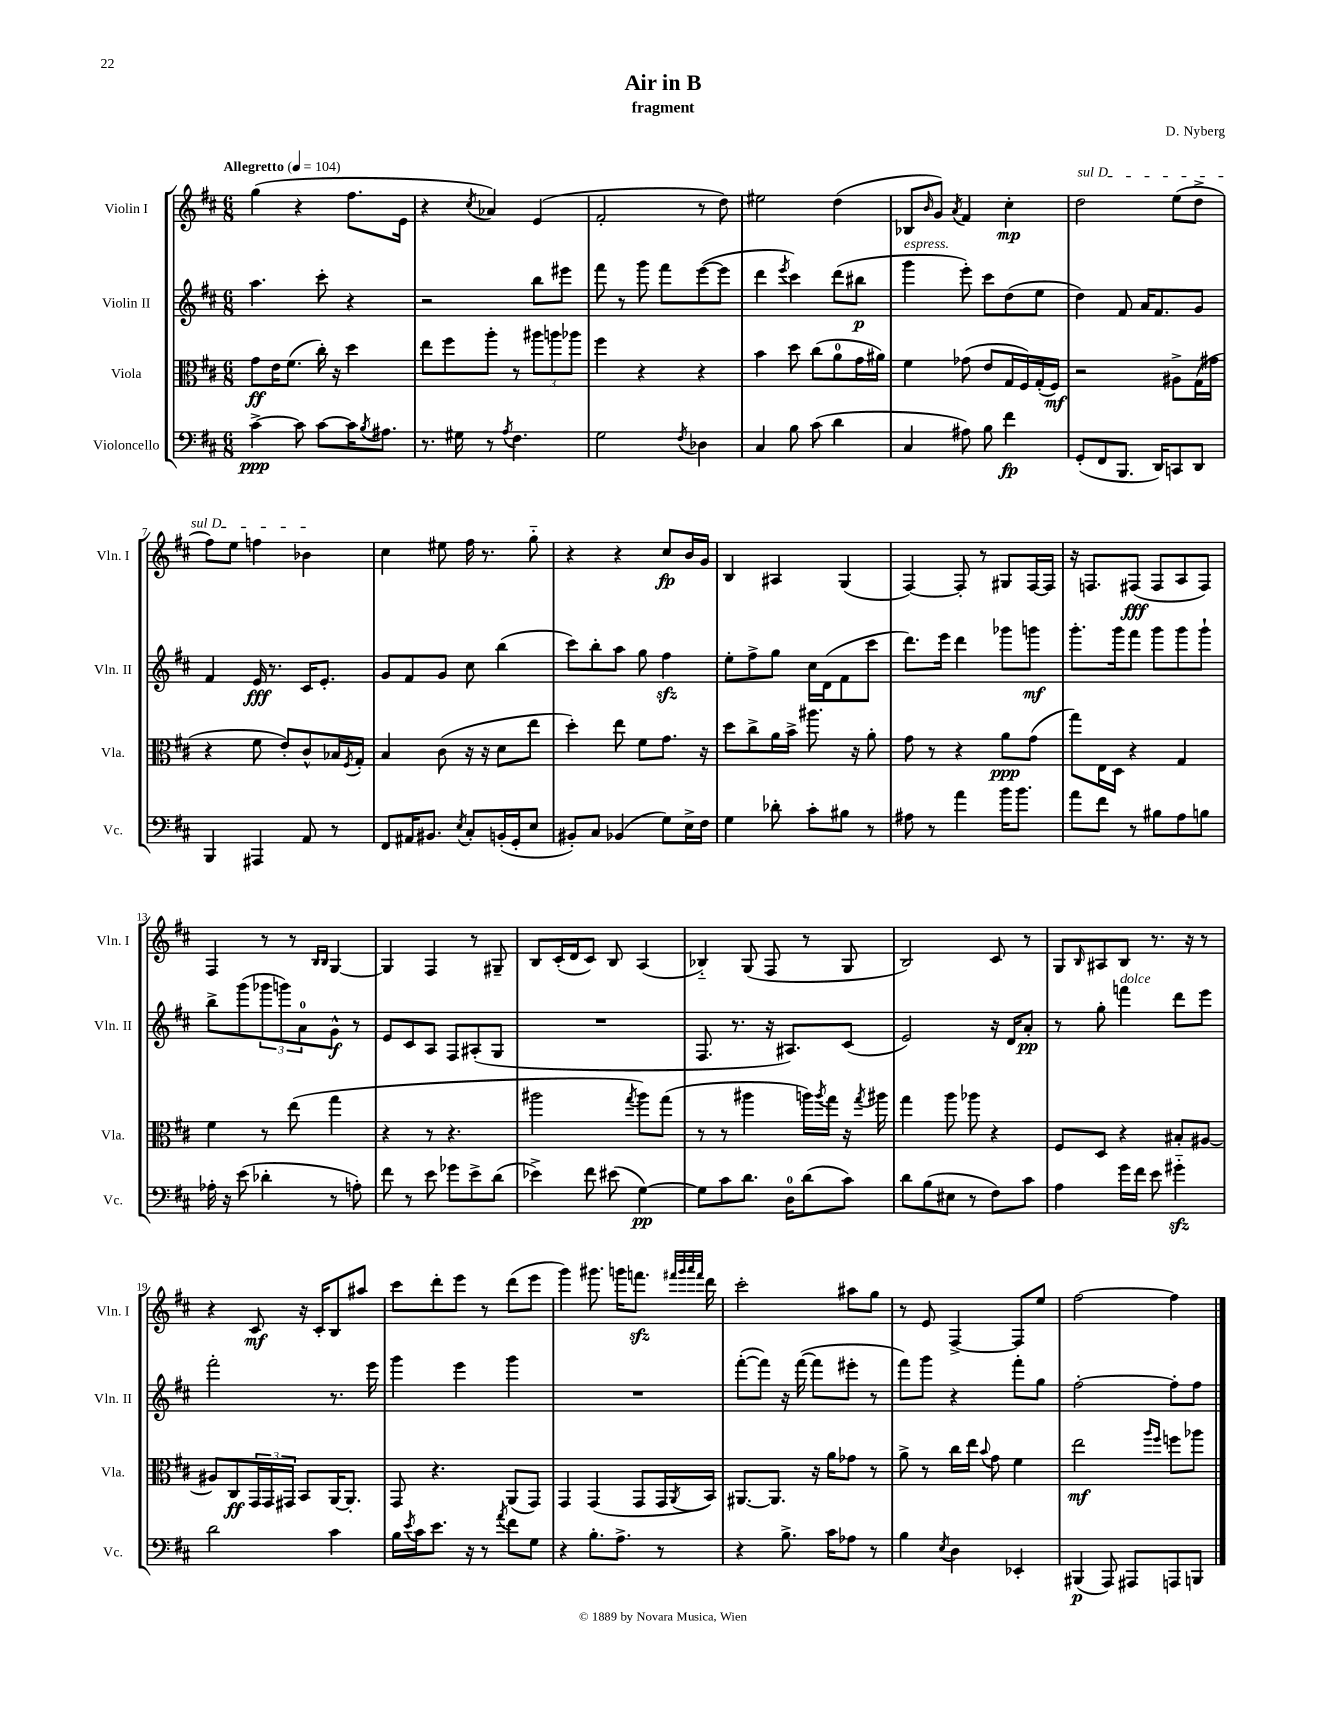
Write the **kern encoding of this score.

**kern	**kern	**kern	**kern
*staff4	*staff3	*staff2	*staff1
*clefF4	*clefC3	*clefG2	*clefG2
*k[f#c#]	*k[f#c#]	*k[f#c#]	*k[f#c#]
*M6/8	*M6/8	*M6/8	*M6/8
*MM104	*MM104	*MM104	*MM104
[4c#^\	8g\L	4.aa\	(4gg\
.	16e\K	.	.
.	(8.f#\J	.	.
8c#\]	.	.	4r
[8c#\L	16cc#'\)	8ccc#'\	.
.	16r	.	.
16c#\]K	4dd\	4r	8.ff#\L
8qB/	.	.	.
8.A#\J	.	.	.
.	.	.	16e\Jk
=	=	=	=
8.r	8ee\L	2r	4r
.	8ff#\	.	.
16G#\	.	.	.
.	.	.	8qcc#/
8r	8aa'\J	.	4a-/)
8qA/	.	.	.
4.F#\	8r	.	.
.	12aa#\L	8bb\L	(4e/
.	12aa\	.	.
.	.	8eee#\J	.
.	12aa-\J	.	.
=	=	=	=
2G\	4ff#\	8fff#\	2f#'/
.	.	8r	.
.	4r	8ggg\	.
.	.	8fff#\L	.
8qF#/	.	.	.
4D-\	4r	([8eee\	8r
.	.	8eee\]J	8dd\)
=	=	=	=
4C#/	4b\	4ddd\	2ee#\
.	.	8qeee/	.
8B\	8dd\	4ccc#\)	.
(8c#\	(8cc#\L	.	.
4d\	8a\	(8ddd\L	(4dd\
.	16g\L	8bb#\J	.
.	16a#\JJ)	.	.
=	=	=	=
4C#/	4f#\	4ggg\	8B-/L
.	.	.	16qqb/
.	.	.	8g/J)
.	.	.	8qa/
8A#\)	(8g-\	8eee'\)	4f#/
8B\	8e/L	8ccc#\L	.
4f#\	16G/L	(8dd\	4cc#'\
.	16F#/)	.	.
.	(16G'/	8ee\J	.
.	16F#/JJ)	.	.
=	=	=	=
(8GG'/L	2r	4dd\)	2dd\
8FF#/	.	.	.
8.BBB/J	.	8f#/	.
.	.	16a/LK	.
16DD/LK)	.	8.f#/	.
8CC/	8A#^\L	.	(8ee\L
8DD/J	(16G\L	8g/J	8dd^\J
.	16g#\JJ	.	.
=	=	=	=
4BBB/	4r	4f#/	8ff#\L)
.	.	.	8ee\J
4AAA#/	8f#\	16e/	4ff\
.	.	8.r	.
.	8e'/L)	.	.
8AA/	8c#^^/	16c#/LK	4b-\
.	.	8.e'/J	.
8r	16B-/L	.	.
.	8qF#/	.	.
.	16G'/JJ	.	.
=	=	=	=
8FF#/L	4B/	8g/L	4cc#\
16AA#/K	.	8f#/	.
8.BB#/J	.	.	.
.	(8c#\	8g/J	8ee#\
8qE/	.	.	.
8C#'/L	16r	8cc#\	16ff#\
.	16r	.	8.r
(16BB'/L	8d\L	(4bb\	.
16GG'/J	.	.	.
8E/J	8ee\J	.	8gg'~\
=	=	=	=
8BB#'/L)	4dd'\)	8ccc#\L)	4r
8C#/J	.	8bb'\	.
(4BB-/	8ee\	8aa\J	4r
.	8f#\L	8gg\	.
8G\L)	8.g\J	4ff#\	8cc#/L
16E^\L	.	.	16b/L
16F#\JJ	16r	.	16g/JJ
=	=	=	=
4G\	8dd\L	8ee'\L	4B/
.	8cc#^\	8ff#^\	.
8d-'\	16a\L	8gg\J	4A#/
.	16b^\JJ	.	.
8c#'\L	8.aa#\	16cc#\LL	.
.	.	(16d\J	.
8B#\J	.	8f#\	(4G/
.	16r	.	.
8r	8a'\	8ccc#\J	.
=	=	=	=
8A#\	8g\	8.ddd\L)	[4F#/)
8r	8r	.	.
.	.	16eee\Jk	.
4a\	4r	4ddd\	8F#'/]
.	.	.	8r
16b\LK	8a\L	8ggg-\L	8G#/L
8.b\J	.	.	.
.	(8g\J	8ggg\J	[16F#/L
.	.	.	16F#/]JJ
=	=	=	=
8a\L	8gg\L)	8.ggg'\L	16r
.	.	.	8.F/L
8f#\J	16E\L	.	.
.	16D\JJ	16ggg\k	.
8r	4r	8fff#\J	(8F#/J
8B#\L	.	8ggg\L	8F#/L
8A\	4G/	8ggg\	8A/
8B\J	.	8ggg`\J	8F#/J)
=	=	=	=
16A-'\	4f#\	8bb^\L	4F#/
16r	.	.	.
(8e\	.	(8ggg\	.
4d-'\	8r	12ggg-\	8r
.	.	12ggg\)	.
.	(8ee\	.	8r
.	.	12a\	.
.	.	.	16qqB/LL
.	.	.	16qqB/JJ
8r	4gg\	8g^^\J	[4G/
8A'\)	.	8r	.
=	=	=	=
8f#\	4r	8e/L	4G/]
8r	.	8c#/	.
8e\	8r	8A/J	4F#/
8g-\L	4.r	8F#/L	.
8e^\	.	(8A#'/	8r
(8d\J	.	8G/J	8G#~/
=	=	=	=
4e-^\)	2aa#\	2.r	8B/L
.	.	.	(16c#'/L
.	.	.	16d/J
8f#\	.	.	8c#/J)
(8e#\	.	.	8B/
.	8qgg/	.	.
[4G\)	8aa#\L)	.	(4A/
.	(8gg\J	.	.
=	=	=	=
8G\]L	8r	8.F#/	4B-'~/)
8c#\	8r	.	.
.	.	8.r	.
8.d\J	4aa#\	.	(8G/
.	.	16r	8F#/
16D\LK	.	8.A#/L)	.
(8d\	16aa\LL)	.	8r
.	8qaa/	.	.
.	16gg\JJ	.	.
8c#\J)	16r	(8c#/J	8G/
.	8qgg/	.	.
.	16aa#\	.	.
=	=	=	=
8d\L	4gg\	2e/)	2B/)
(8B\	.	.	.
8E#\J	8aa\	.	.
8r	8aa-\	.	.
8F#\L)	4r	16r	8c#/
.	.	16d/LK	.
8c#\J	.	8a'/J	8r
=	=	=	=
4A\	8F#/L	8r	8G/L
.	.	.	16qqB/
.	8D/J	8gg'\	8A#/
16g\LL	4r	4fff\	8B/J
16f#\JJ	.	.	.
8e\	.	.	8.r
4g#'~\	8B#'/L	8ddd\L	.
.	.	.	16r
.	[8A#/J	8eee\J	8r
=	=	=	=
2d\	8A#/]L	2fff#'\	4r
.	8C#/	.	.
.	24GG/L	.	8c#/
.	24GG/	.	.
.	24GG#/JJ	.	.
.	8BB/L	.	16r
.	.	.	16c#'/LK
4c#\	[16AA/K	8.r	8B/
.	8.AA'/]J	.	.
.	.	.	8aa#/J
.	.	16eee\	.
=	=	=	=
16B\LL	8GG/	4ggg\	8ccc#\L
8qe/	.	.	.
16c#\J	.	.	.
8.e\J	4.r	.	8ddd'\
.	.	4eee\	8eee\J
16r	.	.	.
8r	.	.	8r
8qa/	.	.	.
8f#\L	(8AA/L	4ggg\	(8ddd\L
8G\J	8GG/J)	.	8eee\J
=	=	=	=
4r	4GG/	2.r	4ggg\)
8.B'\L	(4GG/	.	8.ggg#\
8.A^\J	.	.	16ggg\LK
.	8GG/L	.	8.fff\J
8r	16GG/L	.	.
.	.	.	32qqfff#/LLL
.	.	.	32qqggg/
.	.	.	32qqaaa/
.	8qAA/	.	32qqfff#/JJJ
.	16BB/JJ)	.	16ddd\
=	=	=	=
4r	[8.AA#/L	([8fff#'\L	2ccc#'\
.	.	8fff#\]J)	.
.	8.AA#/]J	.	.
8.B^\	.	16r	.
.	.	([16fff#\	.
.	16r	8fff#\]L	.
16c#\LK	16a\LK	.	.
8A-\J	8g-\J	8eee#'\J	8aa#\L
8r	8r	8r	8gg\J
=	=	=	=
4B\	8a^\	8fff#\L)	8r
.	8r	8ggg\J	8e/
8qE/	.	.	.
4D\	16cc#\LL	4r	[4F#^/
.	16ee\JJ	.	.
.	8qqb/	.	.
.	8g\	.	.
4EE-'/	4f#\	8fff#'\L	8F#/]L
.	.	8gg\J	8ee/J
=	=	=	=
(4BBB#/	2ee\	[2ff#'\	[2ff#\
8AAA/)	.	.	.
8AAA#/L	.	.	.
.	16qqaa/LL	.	.
.	16qqff#/JJ	.	.
8AAA/	8ff\L	8ff#'\]L	4ff#\]
8BBB/J	8aa-\J	8ff#\J	.
==	==	==	==
*-	*-	*-	*-
